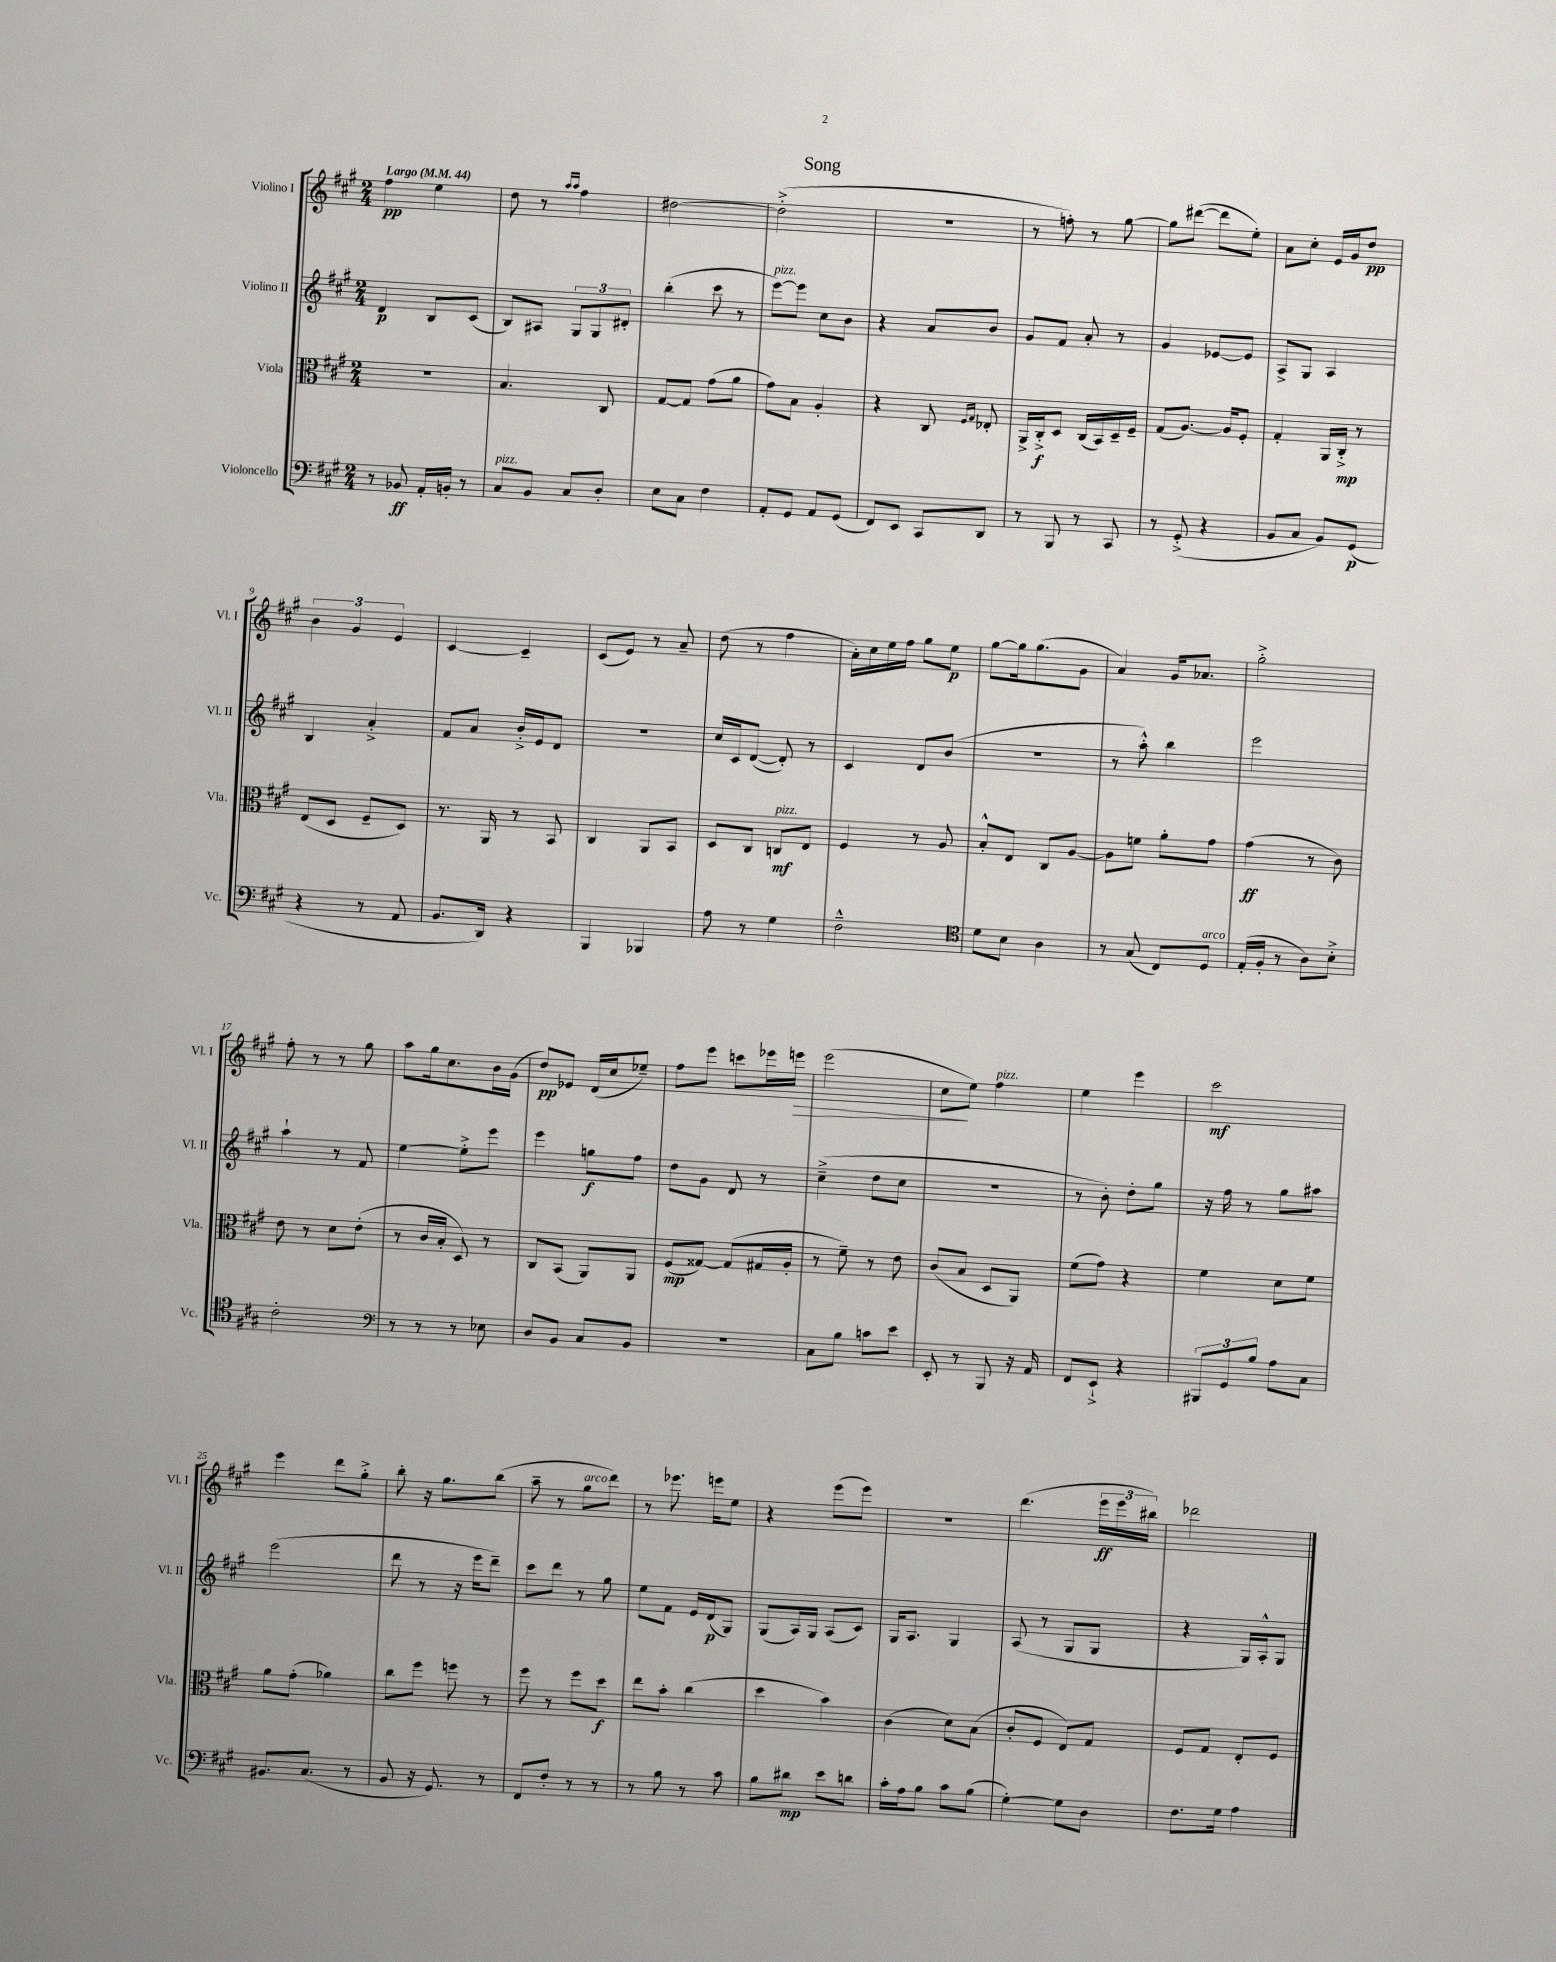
\header { title = "Song" }
<<
\new StaffGroup <<
\new Staff = "s0" \with { instrumentName = "Violino I" shortInstrumentName = "Vl. I" } {
    \clef treble \key a \major \numericTimeSignature \time 2/4 \tempo "Largo" 4 = 44
    fis''4\pp e''4 |
    d''8 r8 \grace { a''16 a''16 } fis''4 |
    dis''2~ |
    dis''2-.->( |
    R2 |
    r8 f''8-.) r8 gis''8~ |
    gis''8 dis'''8~( dis'''8 e''8-.) |
    a'8 cis''8-. e'16 gis'16 d''8\pp |
    \tuplet 3/2 { b'4 gis'4 e'4 } |
    cis'4~ cis'4-- |
    cis'8( e'8) r8 a'8-- |
    d''8( r8 fis''4 |
    a'16-.) cis''16 e''16 fis''16 gis''8 e''8\p |
    gis''8~ gis''16 gis''8.( gis'8 |
    a'4) gis'16 aes'8. |
    gis''2-.-> |
    fis''8-. r8 r8 gis''8 |
    a''8 gis''16 cis''8. b'16 gis'16( |
    d''8\pp) ees'8 d'16( cis''16 ees''8--) |
    fis''8 e'''8 c'''8 ees'''16 e'''16\> |
    e'''2( |
    cis''8\! e''8) fis''4^\markup { \italic "pizz." } |
    e''4 e'''4 |
    cis'''2\mf |
    e'''4 d'''8 gis''8-.-> |
    b''8-. r16 gis''8. b''8( |
    a''8-- r8 gis''8^\markup { \italic "arco" } d'''8) |
    r8 ees'''8. e'''16 e''8 |
    r4 e'''8( e'''8) |
    R2 |
    d'''4.( \tuplet 3/2 { e'''16\ff e'''16 bis''16) } |
    des'''2 \bar "|." |
}
\new Staff = "s1" \with { instrumentName = "Violino II" shortInstrumentName = "Vl. II" } {
    \clef treble \key a \major \numericTimeSignature \time 2/4
    d'4\p b8 cis'8( |
    b8) ais8 \tuplet 3/2 { gis8 gis8 dis'8-. } |
    b''4-.( cis'''8 r8 |
    e'''8~^\markup { \italic "pizz." }) e'''8 cis''8 b'8 |
    r4 a'8 b'8 |
    gis'8 fis'8 a'8-. r8 |
    gis'4 ees'8~ ees'8 |
    a8-> gis8 a4 |
    b4 a'4-.-> |
    fis'8 a'8 b'16-.-> e'16 d'8 |
    R2 |
    cis''16 cis'16 d'8~( d'8-.) r8 |
    cis'4 d'8 b'8( |
    r2 |
    r8 a''8-.-^) b''4 |
    e'''2 |
    a''4-! r8 fis'8 |
    e''4~ e''8-.-> e'''8 |
    e'''4 g''8\f fis''8 |
    d''8 gis'8 d'8 r8 |
    cis''4--->( d''8 cis''8 |
    R2 |
    r8 b'8-.) d''8-. gis''8 |
    r16 fis''16 r8 gis''8 ais''8 |
    e'''2( |
    d'''8 r8 r16 e'''16 d'''8--) |
    cis'''8 d'''8 r8 gis''8 |
    e''8 fis'8 e'16 d'16\p( gis8) |
    gis8( a16) gis16 a8( cis'8) |
    gis16 a8. gis4 |
    a8( r8 gis8 gis8 |
    r4 gis16) a16-.-^ gis8 \bar "|." |
}
\new Staff = "s2" \with { instrumentName = "Viola" shortInstrumentName = "Vla." } {
    \clef alto \key a \major \numericTimeSignature \time 2/4
    r2 |
    b4. cis8 |
    gis8~ gis8 gis'8( a'8 |
    gis'8) b8 a4-. |
    r4 cis8 \grace { fis16 gis16 } ees8-. |
    a,16-> cis16-.->\f d8 cis16( b,16) d16-- fis16-- |
    gis8( a8.~) a16 fis8-. |
    gis4-. a,16 cis16-.->\mp r8 |
    e8( d8 fis8-- d8) |
    r8. a,16 r8 b,8 |
    cis4 a,8 b,8 |
    d8 cis8 c8\mf^\markup { \italic "pizz." } e8 |
    fis4 r8 a8 |
    b8-.-^ e8 cis8 a8~ |
    a8 f'8 a'8-. gis'8 |
    gis'4\ff( r8 cis'8) |
    e'8 r8 d'8 e'8-.( |
    r8 cis'16 b16-. d8) r8 |
    cis8 b,8( a,8) a,8 |
    fis8\mp( gisis8~) gisis8( gis16 a16-. |
    r8 fis'8--) r8 e'8 |
    cis'8( b8 d8 a,8) |
    fis'8( gis'8) r4 |
    fis'4 d'8 fis'8 |
    a'8 gis'8-.( aes'4) |
    cis''8 fis''8 f''8 r8 |
    fis''8 r8 fis''8 d''8\f |
    e''8 b'8-. cis''4( |
    d''4 b'4) |
    cis'4( d'8) b8( |
    cis'8-. fis8 e8) gis8 |
    fis8 gis8 e8-. fis8 \bar "|." |
}
\new Staff = "s3" \with { instrumentName = "Violoncello" shortInstrumentName = "Vc." } {
    \clef bass \key a \major \numericTimeSignature \time 2/4
    r8 bes,8\ff a,16-. b,16-. r8 |
    cis8^\markup { \italic "pizz." } b,8 cis8 d8-. |
    e8 cis8 fis4 |
    a,8-. gis,8 a,8 gis,8( |
    fis,8) e,8 cis,8 d,8 |
    r8 b,,8 r8 cis,8 |
    r8 gis,8-.->( r4 |
    b,8 cis8 b,8) gis,8\p( |
    r4 r8 a,8 |
    b,8. d,16) r4 |
    b,,4 bes,,4 |
    a8 r8 gis4 |
    fis2---^ |
    \clef tenor d'8 b8 a4 |
    r8 gis8( cis8) d8^\markup { \italic "arco" } |
    e16-.( fis16-. r8 a8) b8-.-> |
    cis'2-. |
    \clef bass r8 r8 r8 ees8 |
    d8 b,8 cis8 b,8 |
    r2 |
    cis8 b8 c'8 e'8 |
    e,8-. r8 b,,8 r16 a,16 |
    fis,8 e,8-!-> r4 |
    \tuplet 3/2 { bis,,8 gis,8 b8 } a8 cis8 |
    bis,8. cis8.( r8 |
    b,8 r16 gis,8.) r8 |
    fis,8 fis8-. r8 r8 |
    r8 b8 r8 cis'8 |
    b8 dis'8\mp e'8 d'8 |
    cis'16-. a16 b8 cis'8 b8( |
    gis4~-.) gis8 d8 |
    fis8. gis16 a4 \bar "|." |
}
>>
>>
